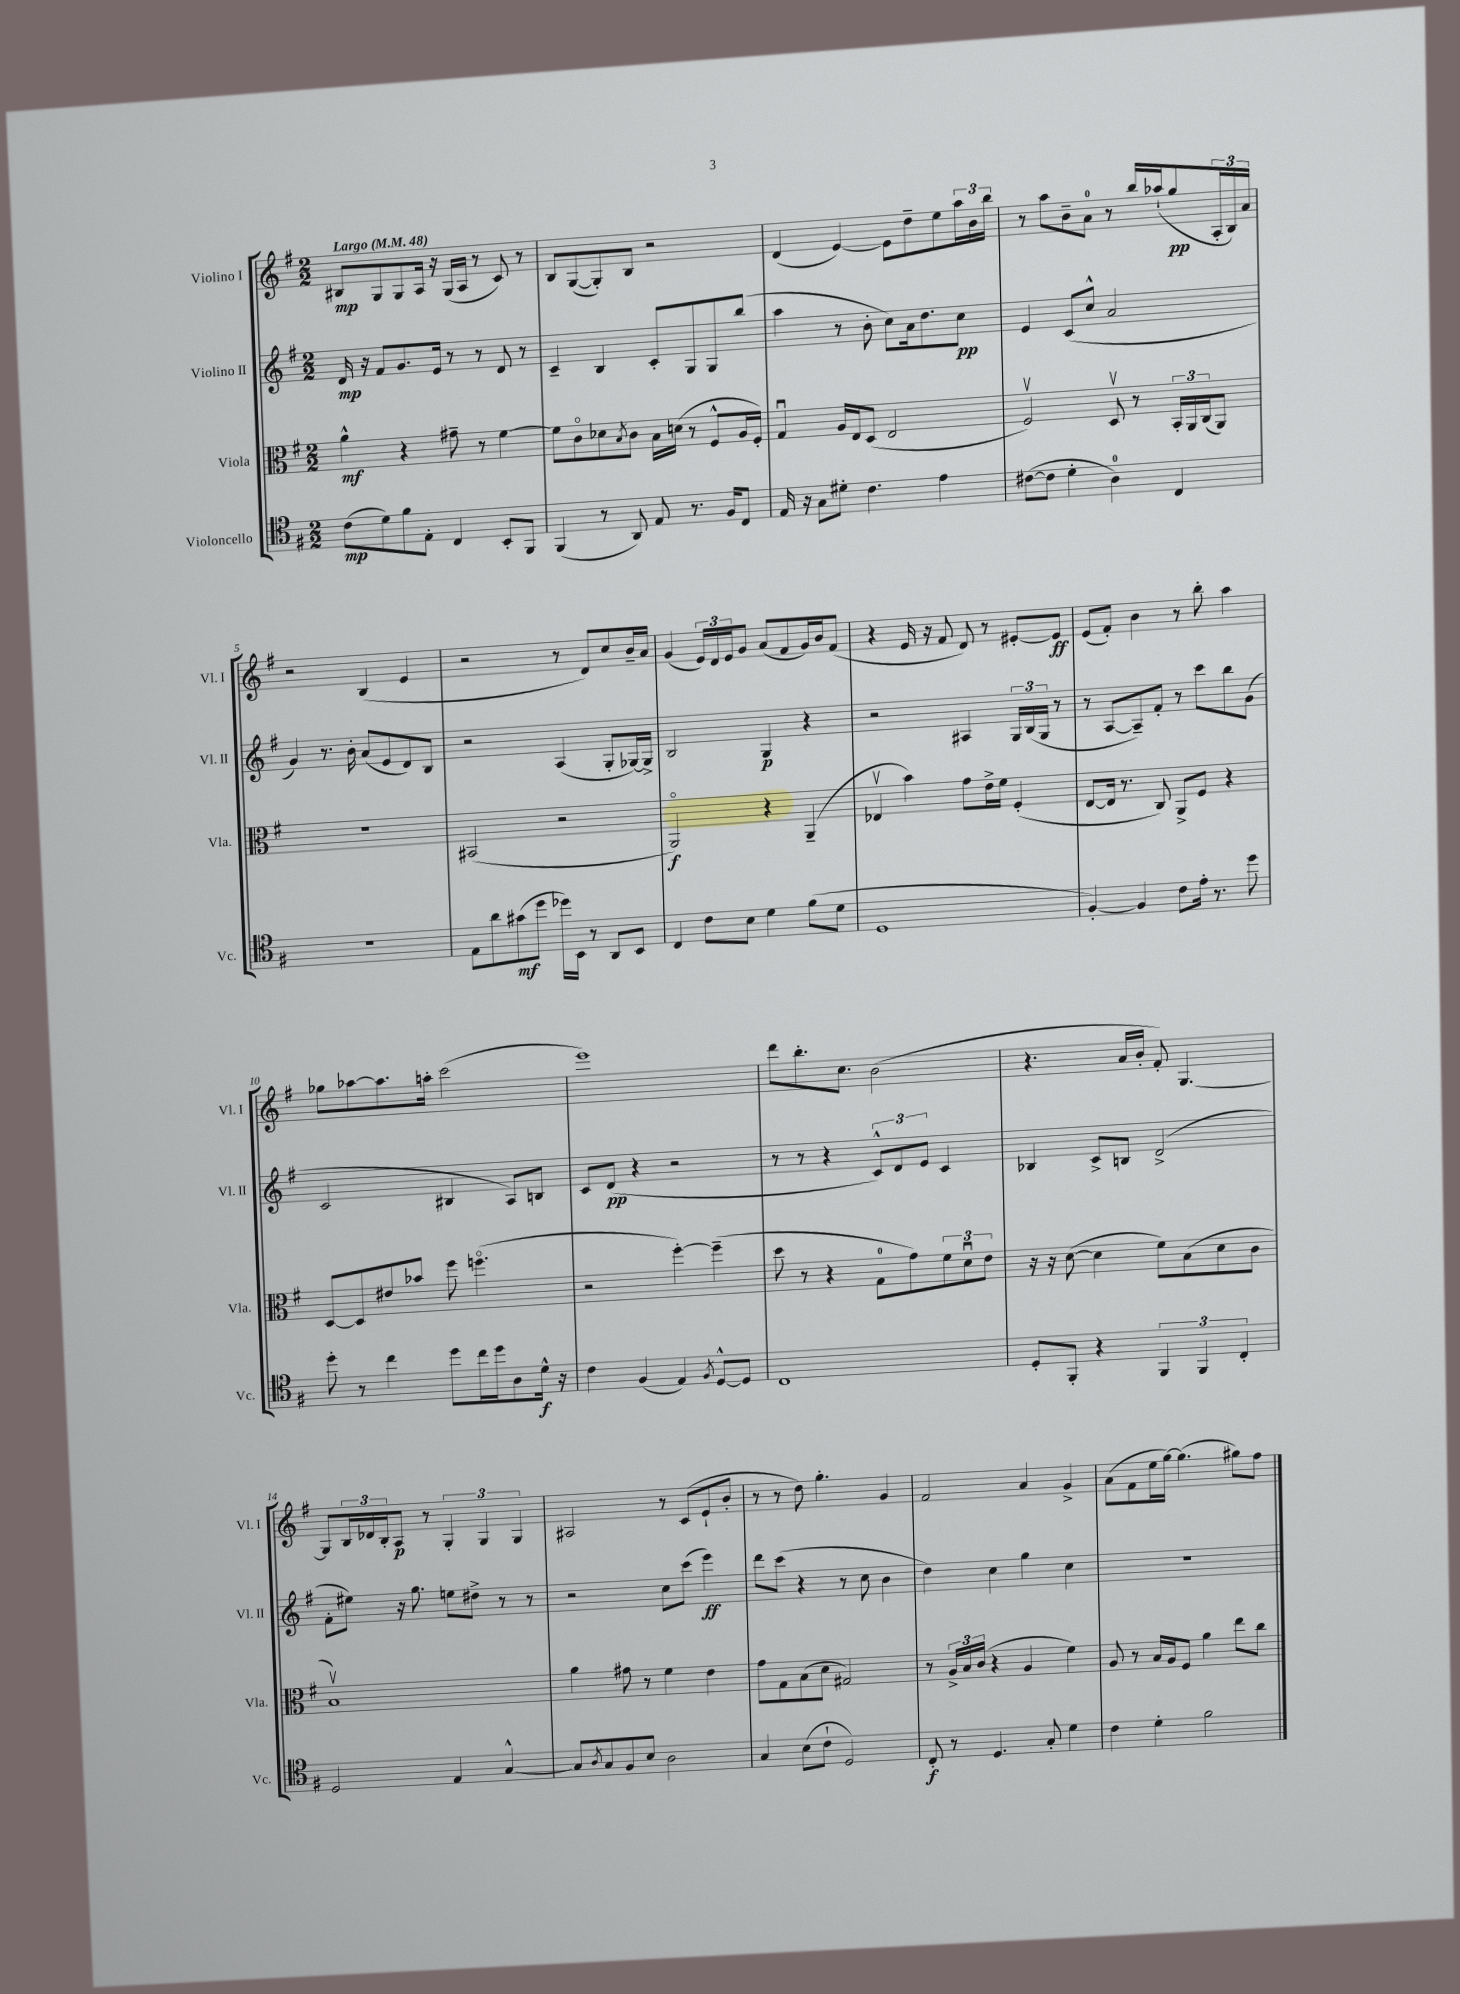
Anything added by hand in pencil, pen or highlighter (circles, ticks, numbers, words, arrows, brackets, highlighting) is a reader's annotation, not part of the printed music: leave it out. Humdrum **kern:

**kern	**dynam	**kern	**dynam	**kern	**dynam	**kern	**dynam
*part4	*part4	*part3	*part3	*part2	*part2	*part1	*part1
*staff4	*staff4	*staff3	*staff3	*staff2	*staff2	*staff1	*staff1
*I"Violoncello	*	*I"Viola	*	*I"Violino II	*	*I"Violino I	*
*I'Vc.	*	*I'Vla.	*	*I'Vl. II	*	*I'Vl. I	*
*clefC4	*	*clefC3	*	*clefG2	*	*clefG2	*
*k[f#]	*	*k[f#]	*	*k[f#]	*	*k[f#]	*
*M2/2	*	*M2/2	*	*M2/2	*	*M2/2	*
*MM48	*	*MM48	*	*MM48	*	*MM48	*
=1	=1	=1	=1	=1	=1	=1	=1
!	!	!	!	!	!	!LO:TX:a:B:t=Largo	!
(8c\L	mp	4a^^\	mf	16d/	mp	8B#X/L	mp
.	.	.	.	16r	.	.	.
8d\)	.	.	.	8f#/L	.	8G/	.
8f#\	.	4r	.	8.g/	.	8G/	.
8E'\J	.	.	.	.	.	16A/Jk	.
.	.	.	.	16e/Jk	.	16r	.
4C/	.	8g#X~\	.	8r	.	(16G/LL	.
.	.	.	.	.	.	16A/JJ	.
.	.	8r	.	8r	.	8r	.
8BB'/L	.	[4f#\	.	8d/	.	8c/)	.
8FF#/J	.	.	.	8r	.	8r	.
=2	=2	=2	=2	=2	=2	=2	=2
(4FF#/	.	8f#\L]	.	4c~/	.	8B/L	.
.	.	8c\	.	.	.	([8G/	.
8r	.	8d-X\	.	4B/	.	8G'/])	.
.	.	8qB/	.	.	.	.	.
8AA/)	.	8c\J	.	.	.	8B/J	.
8E/	.	16B\LL	.	8c'/L	.	2r	.
.	.	(16dn\JJ	.	.	.	.	.
8.r	.	8r	.	8G/	.	.	.
.	.	8F#^^/L	.	8G/	.	.	.
16F#/KL	.	.	.	.	.	.	.
8C/J	.	16A/L	.	(8bb/J	.	.	.
.	.	16F#'/JJ)	.	.	.	.	.
=3	=3	=3	=3	=3	=3	=3	=3
16E/	.	4Gu/	.	4aa\	.	(4d/	.
16r	.	.	.	.	.	.	.
8G\L	.	.	.	.	.	.	.
8d#X'\J	.	16A/LL	.	8r	.	[4e/)	.
.	.	16E/J	.	.	.	.	.
4.c\	.	(8D/J	.	8b'\	.	.	.
.	.	2E/	.	8cc\L)	.	8e\L]	.
.	.	.	.	16a\k	.	8dd~\	.
.	.	.	.	8.dd\	.	.	.
4e\	.	.	.	.	.	8ee\	.
.	.	.	.	8cc\J	pp	24aa\L	.
.	.	.	.	.	.	24b\	.
.	.	.	.	.	.	24bb\JJ	.
=4	=4	=4	=4	=4	=4	=4	=4
([8c#X\L	.	2F#v/)	.	4e/	.	8r	.
8c#\J]	.	.	.	.	.	8aa\L	.
4d'\	.	.	.	(8c/L	.	8b~\	.
.	.	.	.	8cc^^/J	.	8a\J	.
4A\)	.	8Dv/	.	2a/	.	8r	.
.	.	8r	.	.	.	16bb/LL	.
.	.	.	.	.	.	(16aa-X`/J	.
4C/	.	24BB'/LL	.	.	.	8gg/	pp
.	.	24AA/	.	.	.	.	.
.	.	(24C/J	.	.	.	.	.
.	.	8AA/J)	.	.	.	24A'/L	.
.	.	.	.	.	.	24B/)	.
.	.	.	.	.	.	24a/JJ	.
!!LO:LB:g=z
=5	=5	=5	=5	=5	=5	=5	=5
1r	.	1r	.	4g/)	.	2r	.
.	.	.	.	8.r	.	.	.
.	.	.	.	16b'\	.	.	.
.	.	.	.	(8a/L	.	(4B/	.
.	.	.	.	8e/	.	.	.
.	.	.	.	8d/)	.	4e/	.
.	.	.	.	8B/J	.	.	.
=6	=6	=6	=6	=6	=6	=6	=6
8E\L	.	(2BB#X/	.	2r	.	2r	.
8a\	.	.	.	.	.	.	.
(8g#X\	mf	.	.	.	.	.	.
8dd\J	.	.	.	.	.	.	.
16dd-X\LL)	.	2r	.	(4A/	.	8r	.
16BB\JJ	.	.	.	.	.	.	.
8r	.	.	.	.	.	8d/L)	.
8AA/L	.	.	.	8G'/L	.	8cc/	.
8BB/J	.	.	.	[16G-X/L)	.	16b~/L	.
.	.	.	.	16G-^/JJ]	.	16a/JJ	.
=7	=7	=7	=7	=7	=7	=7	=7
4C/	.	2AA/)	f	2B/	.	(4g/	.
8c\L	.	.	.	.	.	24e/LL)	.
.	.	.	.	.	.	24d/	.
.	.	.	.	.	.	24e/J	.
8B\J	.	.	.	.	.	8g/J	.
4d\	.	4r	.	4G/	p	(8a/L	.
.	.	.	.	.	.	8f#/	.
(8f#\L	.	(4AA~/	.	4r	.	16g/L)	.
.	.	.	.	.	.	16b/J	.
8d\J	.	.	.	.	.	(8f#/J	.
=8	=8	=8	=8	=8	=8	=8	=8
1D	.	4E-Xv/	.	2r	.	4r	.
.	.	4b\)	.	.	.	16e/	.
.	.	.	.	.	.	16r	.
.	.	.	.	.	.	8f#/	.
.	.	8g\L	.	4A#X/	.	8d/)	.
.	.	16e^\L	.	.	.	8r	.
.	.	16f#\JJ	.	.	.	.	.
.	.	(4F#'/	.	24G/LL	.	[8e#X'/L	.
.	.	.	.	(24B/	.	.	.
.	.	.	.	24G/JJ	.	.	.
.	.	.	.	8r	.	8e#/J]	ff
=9	=9	=9	=9	=9	=9	=9	=9
[4F#'/)	.	[8E/L	.	8r	.	(8e/L	.
.	.	16E/Jk]	.	[8A/L	.	8f#'/J)	.
.	.	8.r	.	.	.	.	.
4F#/]	.	.	.	8A~/])	.	4b\	.
.	.	8C/)	.	8f#'/J	.	.	.
8c\L	.	8AA^/L	.	8r	.	8r	.
16e'\Jk	.	8F#/J	.	8ccc\L	.	8bb'\	.
8.r	.	.	.	.	.	.	.
.	.	4r	.	8bb\	.	4aa\	.
8dd\	.	.	.	(8g\J	.	.	.
!!LO:LB:g=z
=10	=10	=10	=10	=10	=10	=10	=10
8dd'\	.	[8D/L	.	2c/	.	8gg-X\L	.
8r	.	8D/]	.	.	.	[8aa-X\	.
4cc\	.	8e#X/	.	.	.	8.aa-\]	.
.	.	8b-X/J	.	.	.	.	.
.	.	.	.	.	.	16aan'\Jk	.
8dd\L	.	8ff#\	.	4B#X/	.	(2ccc\	.
16cc\L	.	(4.ffn\	.	.	.	.	.
16dd\J	.	.	.	.	.	.	.
8A\	.	.	.	8A/L)	.	.	.
16d^^\Jk	f	.	.	8Bn/J	.	.	.
16r	.	.	.	.	.	.	.
=11	=11	=11	=11	=11	=11	=11	=11
4c\	.	2r	.	8c/L	.	1eee)	.
.	.	.	.	(8d/J	pp	.	.
(4F#/	.	.	.	4r	.	.	.
4E/)	.	[4ff#'\)	.	2r	.	.	.
8qF#/	.	.	.	.	.	.	.
[8D^^/L	.	(4ff#~\]	.	.	.	.	.
8D/J]	.	.	.	.	.	.	.
=12	=12	=12	=12	=12	=12	=12	=12
1C	.	8dd\	.	8r	.	8ddd\L	.
.	.	8r	.	8r	.	8.bb'\	.
.	.	4r	.	4r	.	.	.
.	.	.	.	.	.	8.cc\J	.
.	.	8G\L	.	12c^^/L)	.	(2b\	.
.	.	.	.	12d/	.	.	.
.	.	8g\)	.	.	.	.	.
.	.	.	.	12e/J	.	.	.
.	.	12f#\	.	4c/	.	.	.
.	.	12du\	.	.	.	.	.
.	.	12e\J	.	.	.	.	.
=13	=13	=13	=13	=13	=13	=13	=13
8D'/L	.	16r	.	4B-X/	.	4.r	.
.	.	16r	.	.	.	.	.
8FF#'/J	.	([8d\	.	.	.	.	.
4r	.	4d\]	.	8c^/L	.	.	.
.	.	.	.	8Bn/J	.	16a/LL	.
.	.	.	.	.	.	16b'/JJ	.
6FF#/	.	8f#\L)	.	(2d^/	.	8f#'/)	.
.	.	(8B\	.	.	.	[4.G/	.
6FF#/	.	.	.	.	.	.	.
.	.	8d\	.	.	.	.	.
6C'/	.	.	.	.	.	.	.
.	.	8c\J	.	.	.	.	.
!!LO:LB:g=z
=14	=14	=14	=14	=14	=14	=14	=14
2D/	.	1Bv)	.	8f#'\L	.	8G/L]	.
.	.	.	.	8ee#X\J)	.	24B/L	.
.	.	.	.	.	.	24d-X/	.
.	.	.	.	.	.	24B'/J	.
.	.	.	.	16r	.	8A/J	p
.	.	.	.	8.gg\	.	.	.
.	.	.	.	.	.	8r	.
4E/	.	.	.	8een\L	.	6G'/	.
.	.	.	.	8dd#X^\J	.	.	.
.	.	.	.	.	.	6G/	.
[4G^^/	.	.	.	8r	.	.	.
.	.	.	.	.	.	6G/	.
.	.	.	.	8r	.	.	.
=15	=15	=15	=15	=15	=15	=15	=15
8G/L]	.	4a\	.	2r	.	2A#X/	.
8qA/	.	.	.	.	.	.	.
8G/	.	.	.	.	.	.	.
8F#/	.	8g#X\	.	.	.	.	.
8B/J	.	8r	.	.	.	.	.
2A\	.	4f#\	.	8cc\L	.	8r	.
.	.	.	.	(8ccc\J	.	(8c/L	.
.	.	4e\	.	4eee\)	ff	8e`/	.
.	.	.	.	.	.	8b'/J	.
=16	=16	=16	=16	=16	=16	=16	=16
4G/	.	8g\L	.	8ddd\L	.	8r	.
.	.	8G\	.	(8ccc\J	.	8r	.
(8B\L	.	(8B\	.	4r	.	8dd\)	.
8c`\J	.	8d\J	.	.	.	4.gg'\	.
2D/)	.	2G#X/)	.	8r	.	.	.
.	.	.	.	8cc\	.	.	.
.	.	.	.	4b\	.	4g/	.
=17	=17	=17	=17	=17	=17	=17	=17
8C'/	f	8r	.	4dd\)	.	2f#/	.
8r	.	24A^/LL	.	.	.	.	.
.	.	24B/	.	.	.	.	.
.	.	(24c/JJ	.	.	.	.	.
4.D/	.	4r	.	4cc\	.	.	.
.	.	4A/	.	4gg\	.	4a/	.
8G'/	.	.	.	.	.	.	.
4d\	.	4f#\)	.	4cc\	.	4g^/	.
=18	=18	=18	=18	=18	=18	=18	=18
4c\	.	8A/	.	1r	.	(8a\L	.
.	.	8r	.	.	.	8f#\	.
4d'\	.	16B/LL	.	.	.	16ee\L	.
.	.	16A/J	.	.	.	[16gg\JJ)	.
.	.	8F#/J	.	.	.	(4.gg\]	.
2f#\	.	4a\	.	.	.	.	.
.	.	8ee\L	.	.	.	8gg#X\L)	.
.	.	8cc\J	.	.	.	8ff#\J	.
==	==	==	==	==	==	==	==
*-	*-	*-	*-	*-	*-	*-	*-
